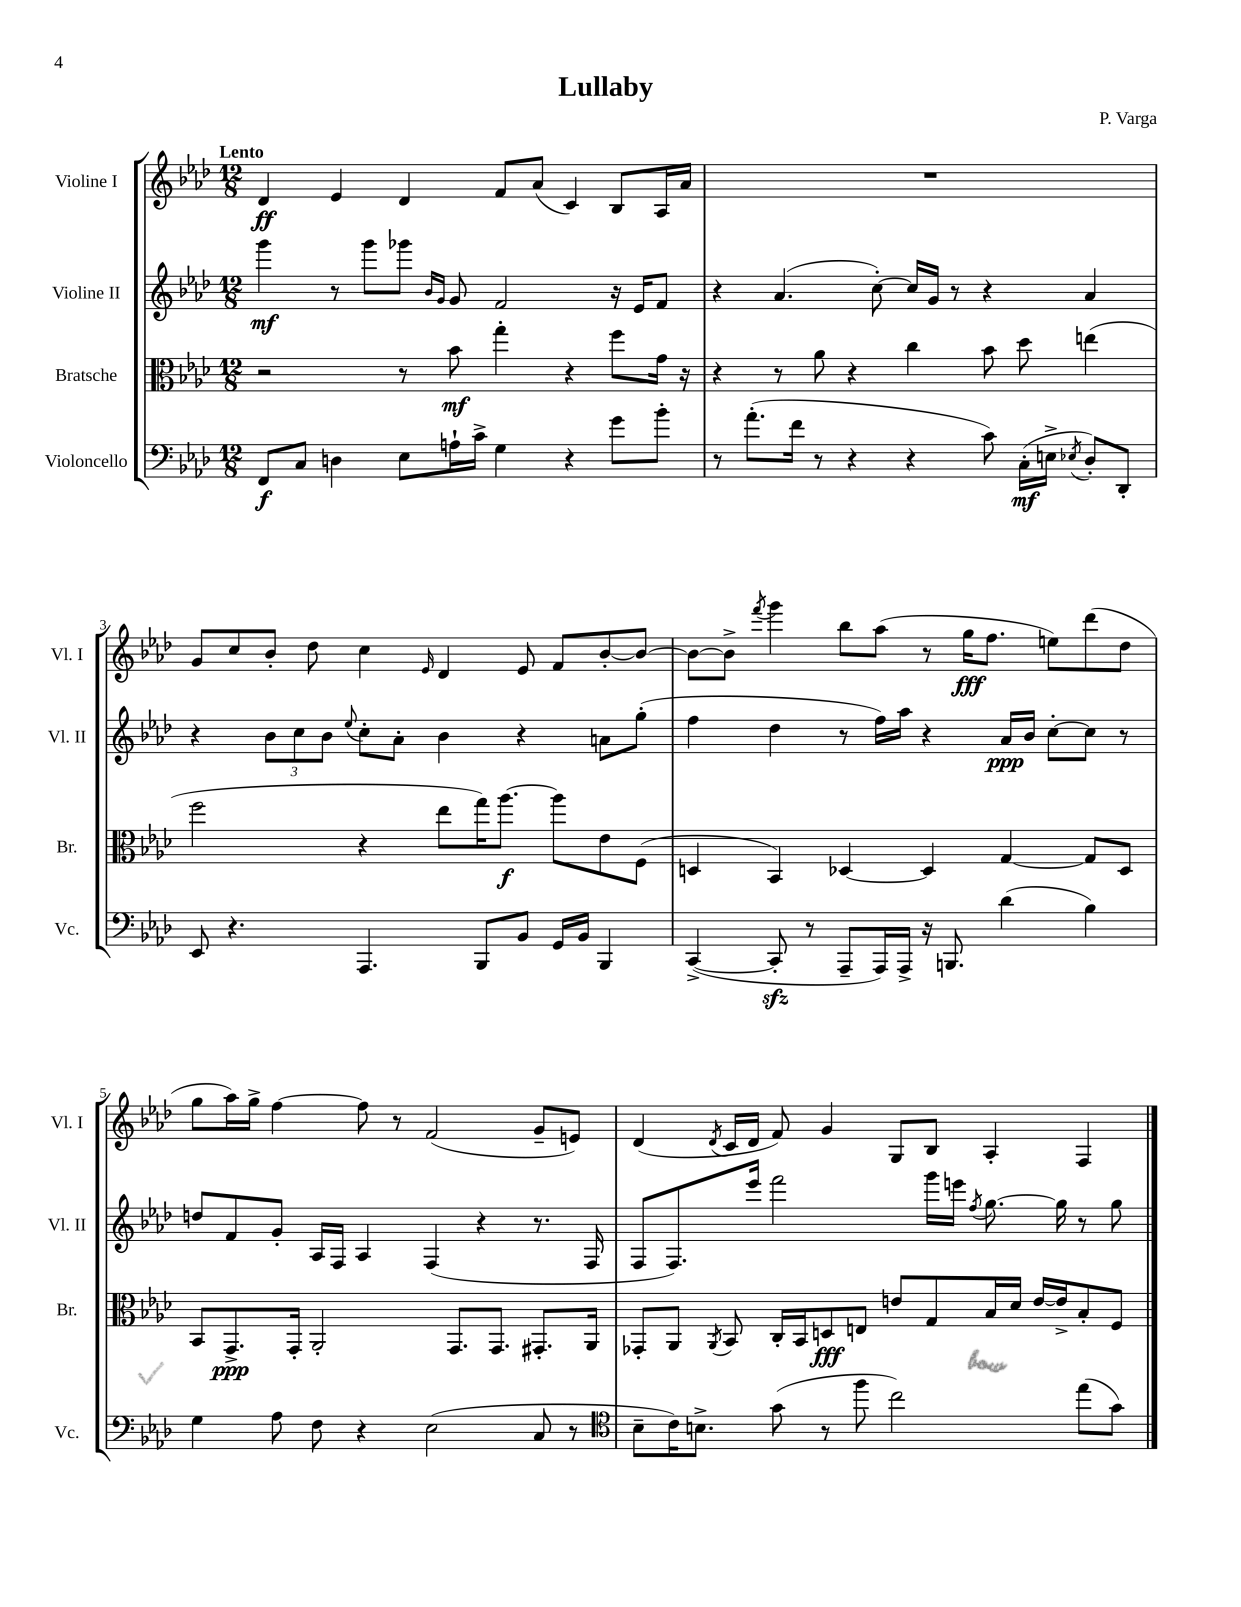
\header { title = "Lullaby" composer = "P. Varga" }
<<
\new StaffGroup <<
\new Staff = "s0" \with { instrumentName = "Violine I" shortInstrumentName = "Vl. I" } {
    \clef treble \key aes \major \numericTimeSignature \time 12/8 \tempo "Lento"
    \autoBeamOff des'4\ff ees'4 des'4 f'8[ aes'8]( c'4) bes8[ aes16 aes'16] |
    R1. |
    g'8[ c''8 bes'8]-. des''8 c''4 \grace { ees'16 } des'4 ees'8 f'8[ bes'8~-. bes'8]~ |
    bes'8[~ bes'8]-> \acciaccatura { f'''8 } g'''4 bes''8[ aes''8]( r8 g''16[\fff f''8.] e''8[) des'''8( des''8] |
    g''8[ aes''16) g''16]-> f''4~ f''8 r8 f'2( g'8[-- e'8]) |
    des'4( \acciaccatura { des'8 } c'16[ des'16] f'8) g'4 g8[ bes8] aes4-. f4 \bar "|." |
}
\new Staff = "s1" \with { instrumentName = "Violine II" shortInstrumentName = "Vl. II" } {
    \clef treble \key aes \major \numericTimeSignature \time 12/8
    \autoBeamOff g'''4\mf r8 g'''8[ ges'''8] \grace { bes'16[ g'16] } g'8 f'2 r16 ees'16[ f'8] |
    r4 aes'4.( c''8~-.) c''16[ g'16] r8 r4 aes'4 |
    r4 \tuplet 3/2 { bes'8[ c''8 bes'8] } \appoggiatura { ees''8 } c''8[-. aes'8]-. bes'4 r4 a'8[ g''8]-.( |
    f''4 des''4 r8 f''16[) aes''16] r4 aes'16[\ppp bes'16] c''8[~-. c''8] r8 |
    d''8[ f'8 g'8]-. aes16[ f16] aes4 f4( r4 r8. f16 |
    f8[ f8.) ees'''16] f'''2 g'''16[ e'''16] \acciaccatura { f''8 } g''8.~ g''16 r8 g''8 \bar "|." |
}
\new Staff = "s2" \with { instrumentName = "Bratsche" shortInstrumentName = "Br." } {
    \clef alto \key aes \major \numericTimeSignature \time 12/8
    \autoBeamOff r2 r8 bes'8\mf g''4-. r4 f''8[ g'16] r16 |
    r4 r8 aes'8 r4 c''4 bes'8 des''8 e''4( |
    f''2 r4 ees''8[ g''16) aes''8.]~\f aes''8[ ees'8 f8]( |
    d4 bes,4) des4~ des4 g4~ g8[ des8] |
    bes,8[ g,8.->\ppp g,16]-. aes,2-. g,8.[ g,8.] gis,8.[-. aes,16] |
    ges,8[-. aes,8] \acciaccatura { aes,8 } bes,8 c16[-. bes,16 d8\fff e8] e'8[ g8 bes16 des'16] e'16[~ e'16-> bes8-. f8] \bar "|." |
}
\new Staff = "s3" \with { instrumentName = "Violoncello" shortInstrumentName = "Vc." } {
    \clef bass \key aes \major \numericTimeSignature \time 12/8
    \autoBeamOff f,8[\f c8] d4 ees8[ a16-! c'16]-> g4 r4 g'8[ bes'8]-. |
    r8 aes'8.[-.( f'16] r8 r4 r4 c'8) c16[-.\mf( e16]-> \acciaccatura { ees8 } des8[-.) des,8]-. |
    ees,8 r4. aes,,4. bes,,8[ bes,8] g,16[ bes,16] bes,,4 |
    c,4~->( c,8-.\sfz r8 aes,,8[-- aes,,16) aes,,16]-> r16 b,,8. des'4( bes4) |
    g4 aes8 f8 r4 ees2( c8 r8 |
    \clef tenor bes8[-- c'16) b8.]-> g'8( r8 f''8 c''2) ees''8[( g'8]) \bar "|." |
}
>>
>>
